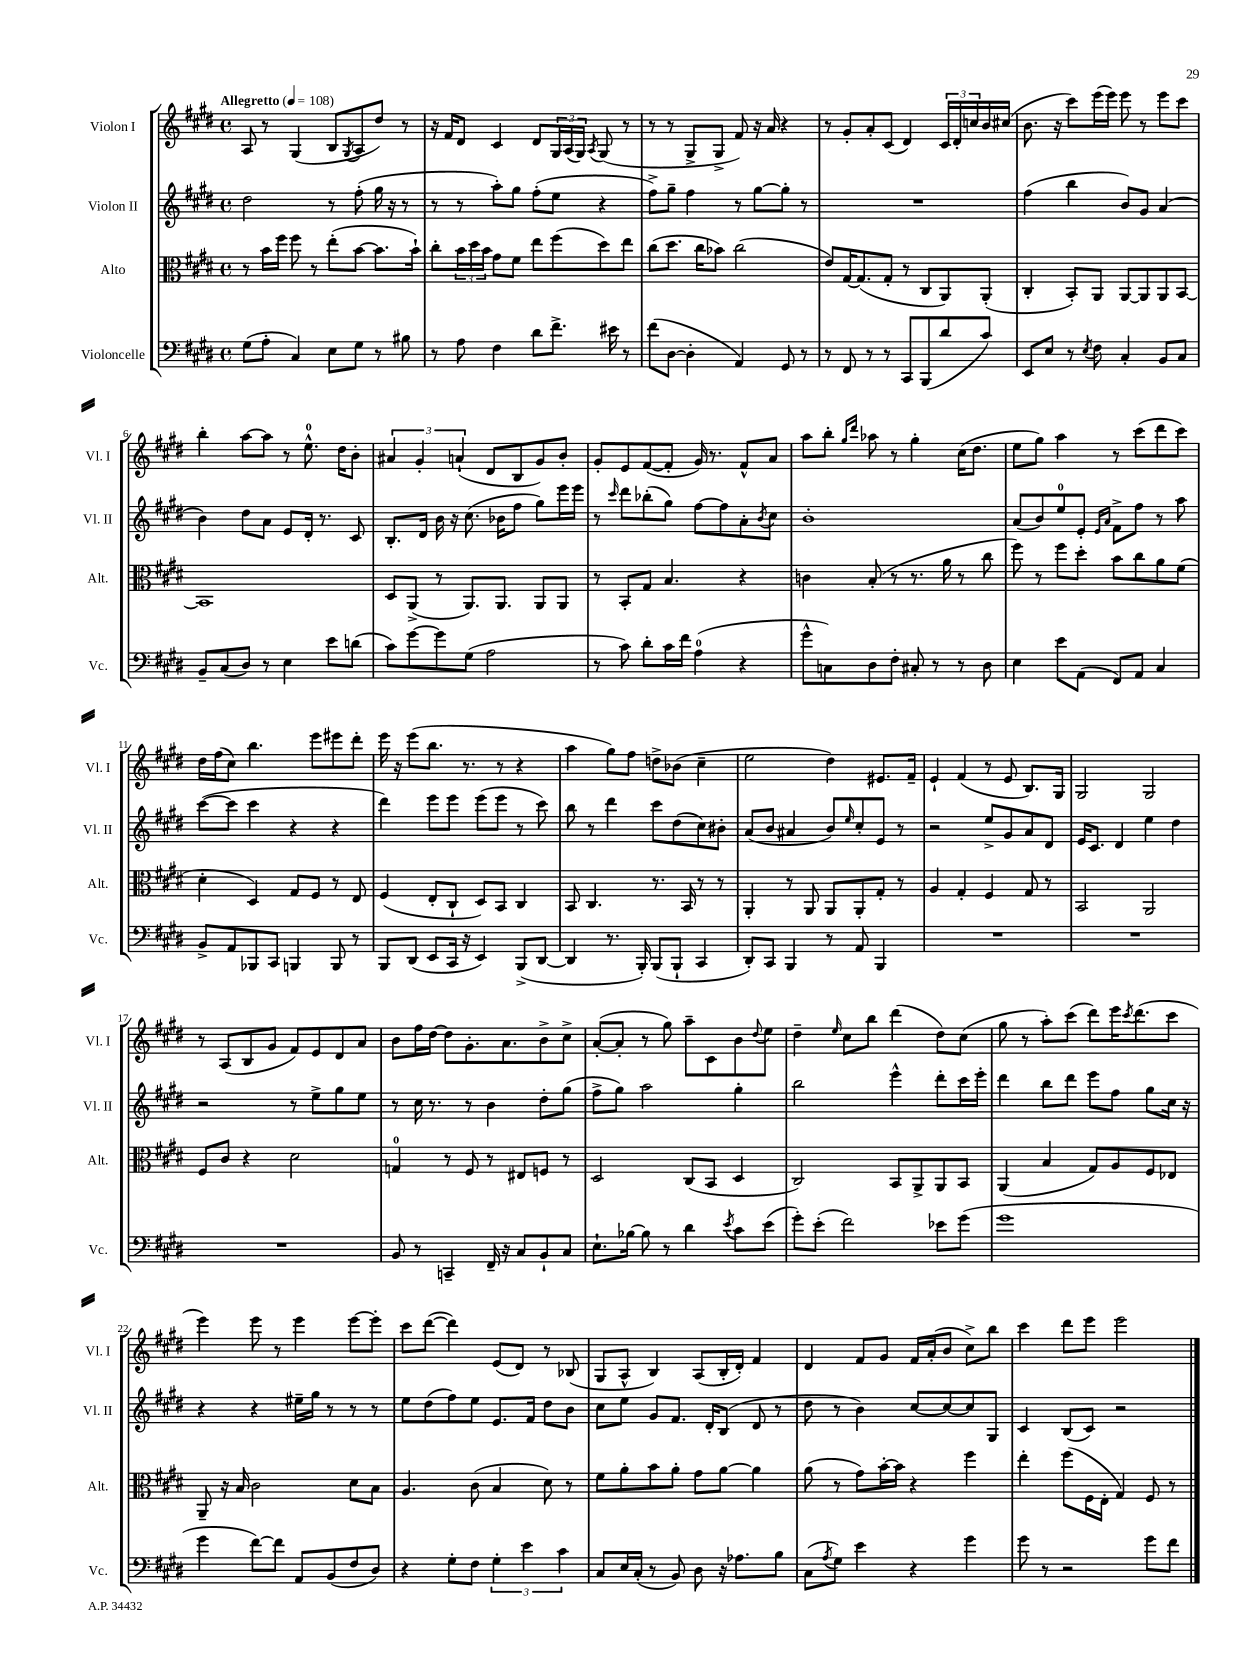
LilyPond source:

<<
\new StaffGroup <<
\new Staff = "s0" \with { instrumentName = "Violon I" shortInstrumentName = "Vl. I" } {
    \clef treble \key e \major \defaultTimeSignature \time 4/4 \tempo "Allegretto" 4 = 108
    a8 r8 gis4( b8 \acciaccatura { gis8 } a8 dis''8) r8 |
    r16 fis'16 dis'8 cis'4 dis'8 \tuplet 3/2 { gis16 a16( gis16) } \acciaccatura { a8 } gis8( r8 |
    r8 r8 gis8-> gis8-> fis'8) r16 a'16 r4 |
    r8 gis'8-. a'8-. cis'8( dis'4) \tuplet 3/2 { cis'16 dis'16-. c''16 } b'16 cis''16( |
    b'8. r16 cis'''8) e'''16( e'''16) e'''8 r8 e'''8 cis'''8 |
    b''4-. a''8~ a''8 r8 e''8.-0-^ dis''16 b'8-. |
    \tuplet 3/2 { ais'4 gis'4-. a'4-!( } dis'8 b8 gis'8) b'8-. |
    gis'8-. e'8 fis'8~( fis'8-. gis'16) r8. fis'8-^ a'8 |
    a''8 b''8-. \grace { gis''16 dis'''16 } aes''8 r8 gis''4-. cis''16( dis''8. |
    e''8 gis''8) a''4 r8 cis'''8( dis'''8 cis'''8) |
    dis''16 fis''16( cis''8) b''4. e'''8 eis'''8 dis'''8-. |
    e'''16 r16 e'''8( b''8. r8. r8 r4 |
    a''4 gis''8) fis''8 d''8-> bes'8( cis''4-- |
    e''2 dis''4) eis'8. fis'16-- |
    e'4-! fis'4( r8 e'8 b8.) gis16 |
    gis2 gis2 |
    r8 a8( b8 gis'8 fis'8) e'8 dis'8 a'8 |
    b'8 fis''16 dis''16~ dis''8 gis'8.-. a'8. b'8-> cis''8-> |
    a'8~-.( a'8-. r8 gis''8) a''8-- cis'8 b'8 \appoggiatura { dis''8 } e''8 |
    dis''4-- \grace { e''16 } cis''8 b''8 dis'''4( dis''8) cis''8( |
    gis''8 r8 a''8-.) cis'''8( dis'''8) e'''16 \acciaccatura { cis'''8 } dis'''8.( cis'''8 |
    e'''4) e'''8 r8 e'''4 e'''8~ e'''8-. |
    cis'''8 dis'''8~( dis'''4) e'8( dis'8) r8 bes8( |
    gis8 a8-^ b4) a8( b16-. dis'16-.) fis'4 |
    dis'4 fis'8 gis'8 fis'16 a'16-.( b'8 cis''8->) b''8 |
    cis'''4 dis'''8 e'''8 e'''2 \bar "|." |
}
\new Staff = "s1" \with { instrumentName = "Violon II" shortInstrumentName = "Vl. II" } {
    \clef treble \key e \major \defaultTimeSignature \time 4/4
    dis''2 r8 fis''8-.( gis''16 r16 r8 |
    r8 r8 a''8-.) gis''8 fis''8-.( e''8 r4 |
    fis''8->) gis''8-- fis''4 r8 gis''8~ gis''8-. r8 |
    R1 |
    fis''4( b''4 b'8) gis'8 a'4( |
    b'4) dis''8 a'8 e'8 dis'16-. r8. cis'8 |
    b8.-. dis'16 b'16 r16 cis''8.( bes'16 fis''8 gis''8) e'''16 e'''16 |
    r8 \grace { cis'''16 } dis'''8 bes''8-.( gis''8) fis''8~ fis''8 a'8-. \acciaccatura { b'8 } cis''8 |
    b'1-. |
    a'8( b'8) e''8-0 e'8-. \grace { e'16 a'16 } fis'8-> fis''8 r8 a''8 |
    cis'''8~( cis'''8 cis'''4 r4 r4 |
    dis'''4) e'''8 e'''8 e'''8( e'''8 r8 cis'''8) |
    b''8 r8 dis'''4 cis'''8 dis''8( cis''8) bis'8-. |
    a'8( b'8 ais'4 b'8) \grace { e''16 } cis''8-. e'8 r8 |
    r2 e''8-> gis'8 a'8 dis'8 |
    e'16 cis'8. dis'4 e''4 dis''4 |
    r2 r8 e''8-> gis''8 e''8 |
    r8 cis''16 r8. r8 b'4 dis''8-. gis''8( |
    fis''8-> gis''8) a''2 gis''4-. |
    b''2 e'''4-^ dis'''8-. cis'''16 e'''16-. |
    dis'''4 b''8 dis'''8 e'''8 fis''8 gis''8 cis''16 r16 |
    r4 r4 eis''16-- gis''16 r8 r8 r8 |
    e''8 dis''8( fis''8) e''8 e'8. fis'16 dis''8 b'8 |
    cis''8 e''8 gis'8 fis'8. dis'16-. b8( dis'8 r8 |
    dis''8 r8 b'4) cis''8~ cis''8~ cis''8 gis8 |
    cis'4 b8( cis'8) r2 \bar "|." |
}
\new Staff = "s2" \with { instrumentName = "Alto" shortInstrumentName = "Alt." } {
    \clef alto \key e \major \defaultTimeSignature \time 4/4
    r8 b'16 fis''16 fis''8 r8 e''8-.( b'8~ b'8. b'16-!) |
    cis''8-. \tuplet 3/2 { b'16 dis''16 b'16 } gis'8 fis'8 e''8 fis''8( dis''8) e''8 |
    cis''8( dis''8. cis''16 bes'8) cis''2( |
    e'8) gis16~ gis8.( gis8-. r8 cis8 a,8) a,8-.( |
    cis4-. b,8-.) a,8 a,8~ a,8 a,8 b,8~ |
    b,1 |
    dis8 a,8->( r8 a,8.) a,8. a,8 a,8 |
    r8 b,8-. gis8 b4. r4 |
    c'4 b8-.( r8 r8. a'16 r8 cis''8 |
    fis''8) r8 fis''8 dis''8-. b'8 cis''8 a'8 fis'8( |
    dis'4-. dis4) gis8 fis8 r8 e8 |
    fis4( e8-. cis8-! dis8) b,8 cis4 |
    b,8 cis4. r8. b,16 r8 r8 |
    a,4-. r8 a,8 a,8 a,8-. gis8-. r8 |
    a4 gis4-. fis4 gis8 r8 |
    b,2 a,2 |
    fis8 cis'8 r4 dis'2 |
    g4-0 r8 fis8 r8 eis8 f8 r8 |
    dis2 cis8( b,8 dis4 |
    cis2) b,8 a,8-> a,8 b,8 |
    a,4( b4 gis8) a8 fis8 ees8 |
    a,8-- r16 b16 cis'2 dis'8 b8 |
    a4. cis'8( b4 dis'8) r8 |
    fis'8 a'8-. b'8 a'8-. gis'8 a'8~ a'4 |
    a'8( r8 gis'8) b'16~-. b'16 r4 fis''4 |
    e''4-. fis''8( fis16 e16-. gis4) fis8 r8 \bar "|." |
}
\new Staff = "s3" \with { instrumentName = "Violoncelle" shortInstrumentName = "Vc." } {
    \clef bass \key e \major \defaultTimeSignature \time 4/4
    gis8( a8-. cis4) e8 gis8 r8 bis8 |
    r8 a8 fis4 dis'8 fis'8.-> eis'16 r8 |
    fis'8( dis8~ dis4-. a,4) gis,8 r8 |
    r8 fis,8 r8 r8 cis,8 b,,8( dis'8 cis'8) |
    e,8 e8 r8 \acciaccatura { e8 } fis8 cis4-. b,8 cis8 |
    b,8-- cis8( dis8) r8 e4 e'8 d'8( |
    cis'8) gis'8~ gis'8 gis8( a2 |
    r8 cis'8) dis'8-. cis'16 fis'16 a4-0( r4 |
    gis'8-^ c8) dis8 fis8-. cis8-. r8 r8 dis8 |
    e4 e'8 a,8( fis,8) a,8 cis4 |
    b,8-> a,8 bes,,8 cis,8 b,,4 b,,8 r8 |
    b,,8 dis,8( e,8 cis,16 r16 e,4) b,,8->( dis,8~ |
    dis,4 r8. b,,16-.) b,,8( b,,8-! cis,4 |
    dis,8-.) cis,8 b,,4 r8 a,8 b,,4 |
    R1 |
    R1 |
    R1 |
    b,8 r8 c,4-- fis,16-- r16 cis8 b,8-! cis8 |
    e8.-! bes16~ bes8 r8 dis'4 \acciaccatura { e'8 } cis'8 e'8( |
    gis'8-.) e'8-.( fis'2) ees'8 gis'8( |
    gis'1 |
    gis'4 fis'8~) fis'8 a,8 b,8( fis8 dis8) |
    r4 gis8-. fis8 \tuplet 3/2 { gis4-. e'4 cis'4 } |
    cis8 e16 cis16-.( r8 b,8) dis8 r16 aes8. b8 |
    cis8( \acciaccatura { a8 } gis8) e'4 r4 gis'4 |
    gis'8 r8 r2 gis'8 fis'8 \bar "|." |
}
>>
>>
